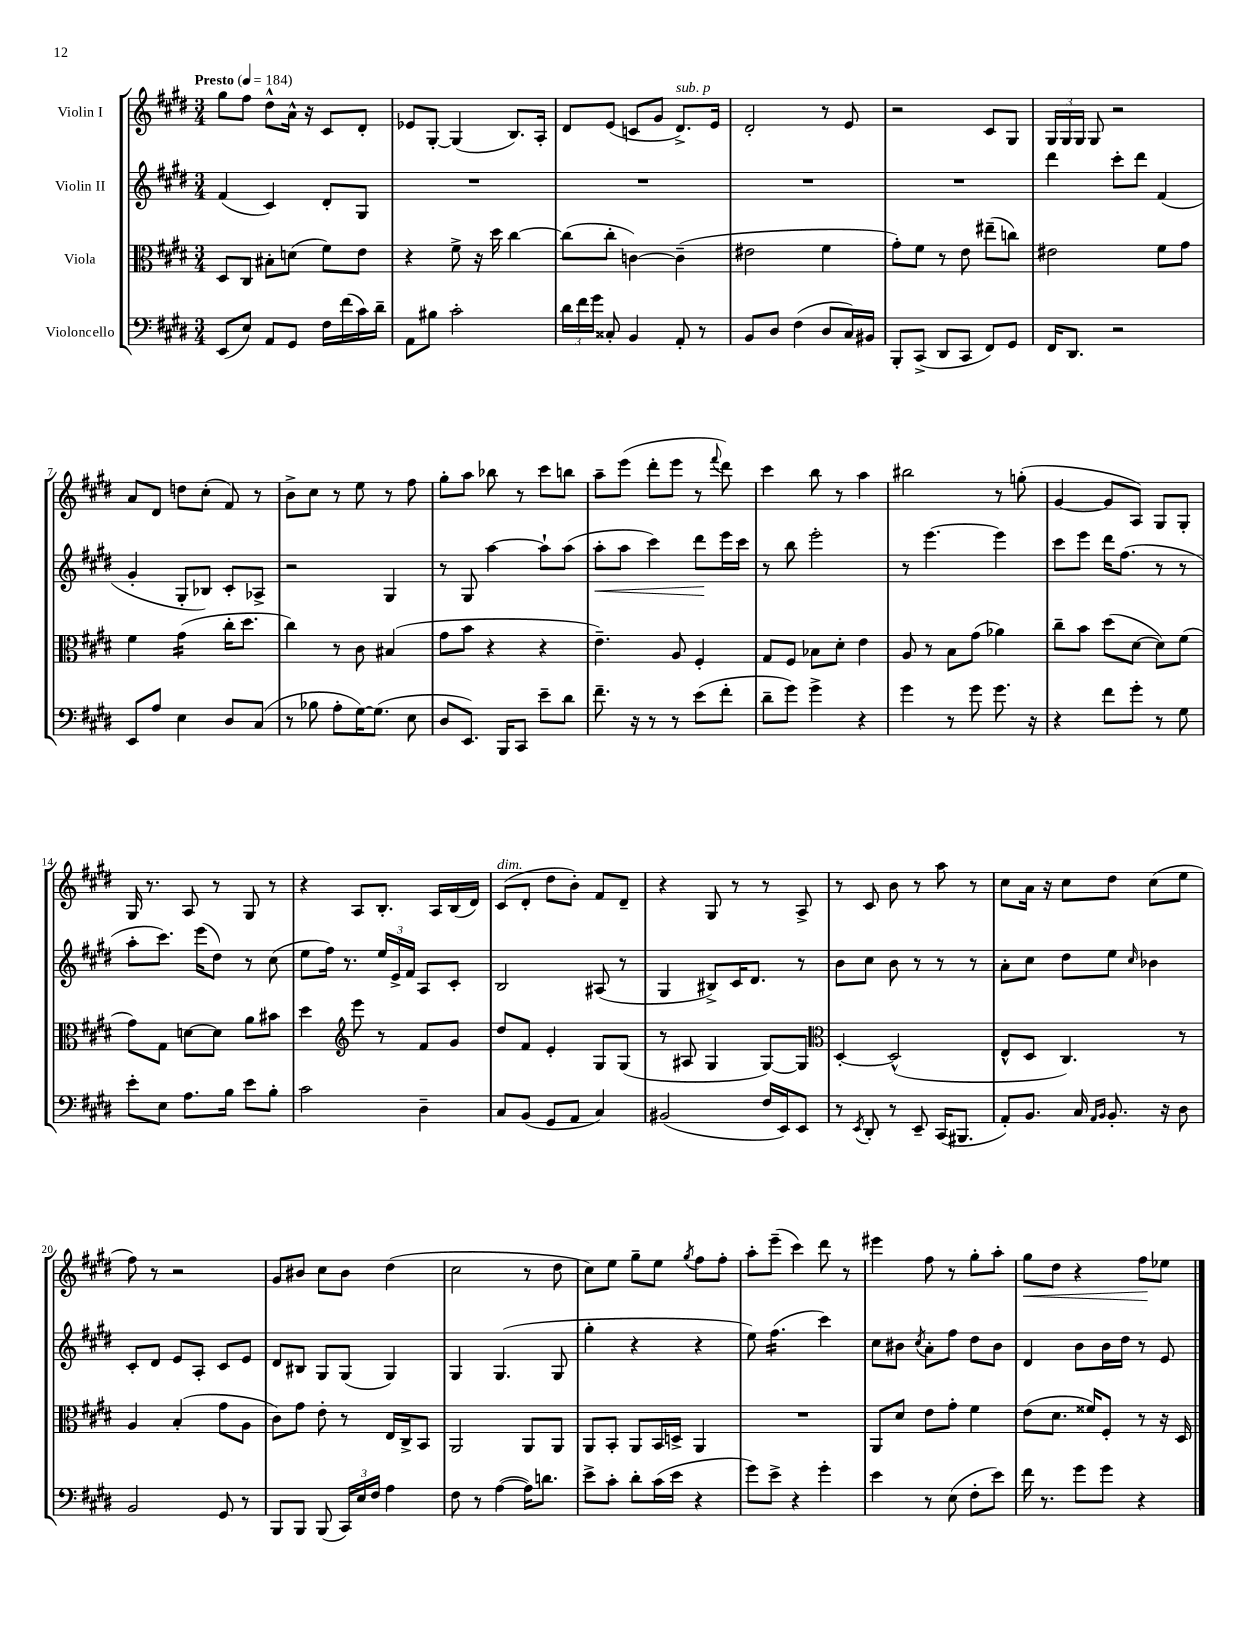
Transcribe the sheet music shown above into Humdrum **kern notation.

**kern	**kern	**kern	**kern
*staff4	*staff3	*staff2	*staff1
*clefF4	*clefC3	*clefG2	*clefG2
*k[f#c#g#d#]	*k[f#c#g#d#]	*k[f#c#g#d#]	*k[f#c#g#d#]
*M3/4	*M3/4	*M3/4	*M3/4
*MM184	*MM184	*MM184	*MM184
(8EE	8D#	(4f#	8gg#
8E)	8C#	.	8ff#
8AA	8B#'	4c#)	8dd#^^
8GG#	(8d	.	16a^^
.	.	.	16r
16F#	8f#)	8d#'	8c#
(16f#	.	.	.
16c#)	8e	8G#	8d#'
16d#~	.	.	.
=	=	=	=
8AA	4r	2.r	8e-
8B#	.	.	[8G#'
2c#'	8f#^	.	(4G#]
.	16r	.	.
.	16dd#	.	.
.	[4cc#	.	8.B)
.	.	.	16A'
=	=	=	=
24d#	(8cc#]	2.r	8d#
24f#	.	.	.
24g#	.	.	.
8C##'	8cc#'	.	(8e
4BB	[4c)	.	8c
.	.	.	8g#
8AA'	(4c~]	.	8.d#^)
8r	.	.	.
.	.	.	16e
=	=	=	=
8BB	2e#	2.r	2d#'
8D#	.	.	.
(4F#	.	.	.
8D#	4f#	.	8r
16C#)	.	.	8e
16BB#	.	.	.
=	=	=	=
8BBB'	8g#')	2.r	2r
(8CC#^	8f#	.	.
8DD#	8r	.	.
8CC#	8e	.	.
8FF#)	(8ee#~	.	8c#
8GG#	8cc)	.	8G#
=	=	=	=
16FF#	2e#	4ddd#	24G#
.	.	.	24G#
8.DD#	.	.	.
.	.	.	24G#
.	.	.	8G#
2r	.	8ccc#'	2r
.	.	8ddd#	.
.	8f#	(4f#	.
.	8g#	.	.
=	=	=	=
8EE	4f#	4g#'	8a
8A	.	.	8d#
4E	(4g#	8G#'	8dd
.	.	8B-)	(8cc#'
8D#	16cc#'	8c#'	8f#)
.	8.dd#	.	.
(8C#	.	8A-^	8r
=	=	=	=
8r	4cc#)	2r	8b^
8B-	.	.	8cc#
8A'	8r	.	8r
[16G#)	8c#	.	8ee
(8.G#]	.	.	.
.	(4B#	4G#	8r
8E	.	.	8ff#
=	=	=	=
8D#	8g#	8r	8gg#'
8.EE)	8b	8G#	8aa
.	4r	[4aa	8bb-
16BBB	.	.	.
8CC#	.	.	8r
8e~	4r	8aa`]	8ccc#
8d#	.	(8aa	8bb
=	=	=	=
8.f#~	4.e~)	8aa'	8aa~
.	.	8aa	(8eee
16r	.	.	.
8r	.	4ccc#)	8ddd#'
8r	8A	.	8eee
(8e	4F#'	8ddd#	8r
.	.	.	8qqfff#
8f#'	.	16eee	8ddd#)
.	.	16ccc#	.
=	=	=	=
8d#~	8G#	8r	4ccc#
8g#)	8F#	8bb	.
4g#^	8B-	2eee'	8bb
.	8d#'	.	8r
4r	4e	.	4aa
=	=	=	=
4g#	8A	8r	2bb#
.	8r	[4.eee	.
8r	8B	.	.
8g#	(8g#	.	.
8.g#	4a-)	4eee]	8r
.	.	.	(8gg'
16r	.	.	.
=	=	=	=
4r	8cc#~	8ccc#	[4g#
.	8b	8eee	.
8f#	(8dd#	16ddd#	8g#]
.	.	(8.ff#	.
8g#'	[8d#	.	8A)
8r	8d#])	8r	8G#
8G#	(8f#	8r	8G#'
=	=	=	=
8e'	8g#)	8aa'	16G#
.	.	.	8.r
8E	8G#	8.ccc#)	.
8.A	[8d	.	8A
.	.	(16eee	.
.	8d]	8dd#)	8r
16B	.	.	.
8e	8a	8r	8G#
8B'	8b#	(8cc#	8r
=	=	=	=
2c#	4dd#	8ee	4r
.	.	16ff#)	.
.	.	8.r	.
*	*clefG2	*	*
.	8eee	.	8A
.	8r	24ee	8.B'
.	.	24e^	.
.	.	24f#	.
4D#~	8f#	8A	.
.	.	.	16A
.	8g#	8c#'	(16B
.	.	.	16d#)
=	=	=	=
8C#	8dd#	2B	(8c#
(8BB	8f#	.	8d#'
8GG#	4e'	.	8dd#
8AA	.	.	8b')
4C#)	8G#	(8A#	8f#
.	(8G#	8r	8d#~
=	=	=	=
(2BB#	8r	4G#	4r
.	8A#	.	.
.	4G#	8B#^)	8G#
.	.	16c#	8r
.	.	8.d#	.
16F#	[8G#)	.	8r
16EE)	.	.	.
8EE	8G#]	8r	8A^
=	=	=	=
*	*clefC3	*	*
8r	[4D#'	8b	8r
8qEE	.	.	.
8DD#'	.	8cc#	8c#
8r	(2D#^^]	8b	8b
8EE~	.	8r	8r
(16CC#	.	8r	8aa
8.BBB#	.	.	.
.	.	8r	8r
=	=	=	=
8AA')	8E^^	8a'	8cc#
8.BB	8D#	8cc#	16a
.	.	.	16r
.	4.C#)	8dd#	8cc#
16C#	.	.	.
16qqAA	.	.	.
16qqBB	.	.	.
8.BB'	.	8ee	8dd#
.	.	16qqcc#	.
.	.	4b-	(8cc#
16r	.	.	.
8D#	8r	.	8ee
=	=	=	=
2BB	4A	8c#'	8ff#)
.	.	8d#	8r
.	(4B'	8e	2r
.	.	8A'	.
8GG#	8g#	8c#	.
8r	8A	8e	.
=	=	=	=
8BBB	8c#)	8d#	8g#
8BBB	8g#	8B#	8b#
(8BBB	8e'	8G#	8cc#
24CC#)	8r	(8G#	8b#
24E	.	.	.
24F#	.	.	.
4A	16E	4G#)	(4dd#
.	16C#^	.	.
.	8BB	.	.
=	=	=	=
8F#	2AA	4G#	2cc#
8r	.	.	.
([4A	.	(4.G#	.
16A])	8AA	.	8r
8.d	.	.	.
.	8AA	8G#	8dd#
=	=	=	=
8e^	8AA	4gg#'	8cc#)
8c#'	8BB'	.	8ee
8d#'	8AA	4r	8gg#~
(16c#	16BB	.	8ee
16e	16D^	.	.
.	.	.	8qgg#
4r	4AA	4r	8ff#
.	.	.	8ff#'
=	=	=	=
8g#)	2.r	8ee)	8aa'
8e^	.	(4.ff#	(8eee~
4r	.	.	4ccc#)
4g#'	.	4ccc#)	8ddd#
.	.	.	8r
=	=	=	=
4e	8AA	8cc#	4eee#
.	8d#	8b#	.
.	.	8qcc#	.
8r	8e	8a'	8ff#
(8E	8g#'	8ff#	8r
8F#'	4f#	8dd#	8gg#'
8e)	.	8b#	8aa'
=	=	=	=
16f#	(8e	4d#	8gg#
8.r	.	.	.
.	8.d#	.	8dd#
8g#	.	8b	4r
.	16f##)	.	.
8g#	8F#'	16b	.
.	.	16dd#	.
4r	8r	8r	8ff#
.	16r	8e	8ee-
.	16D#	.	.
==	==	==	==
*-	*-	*-	*-
